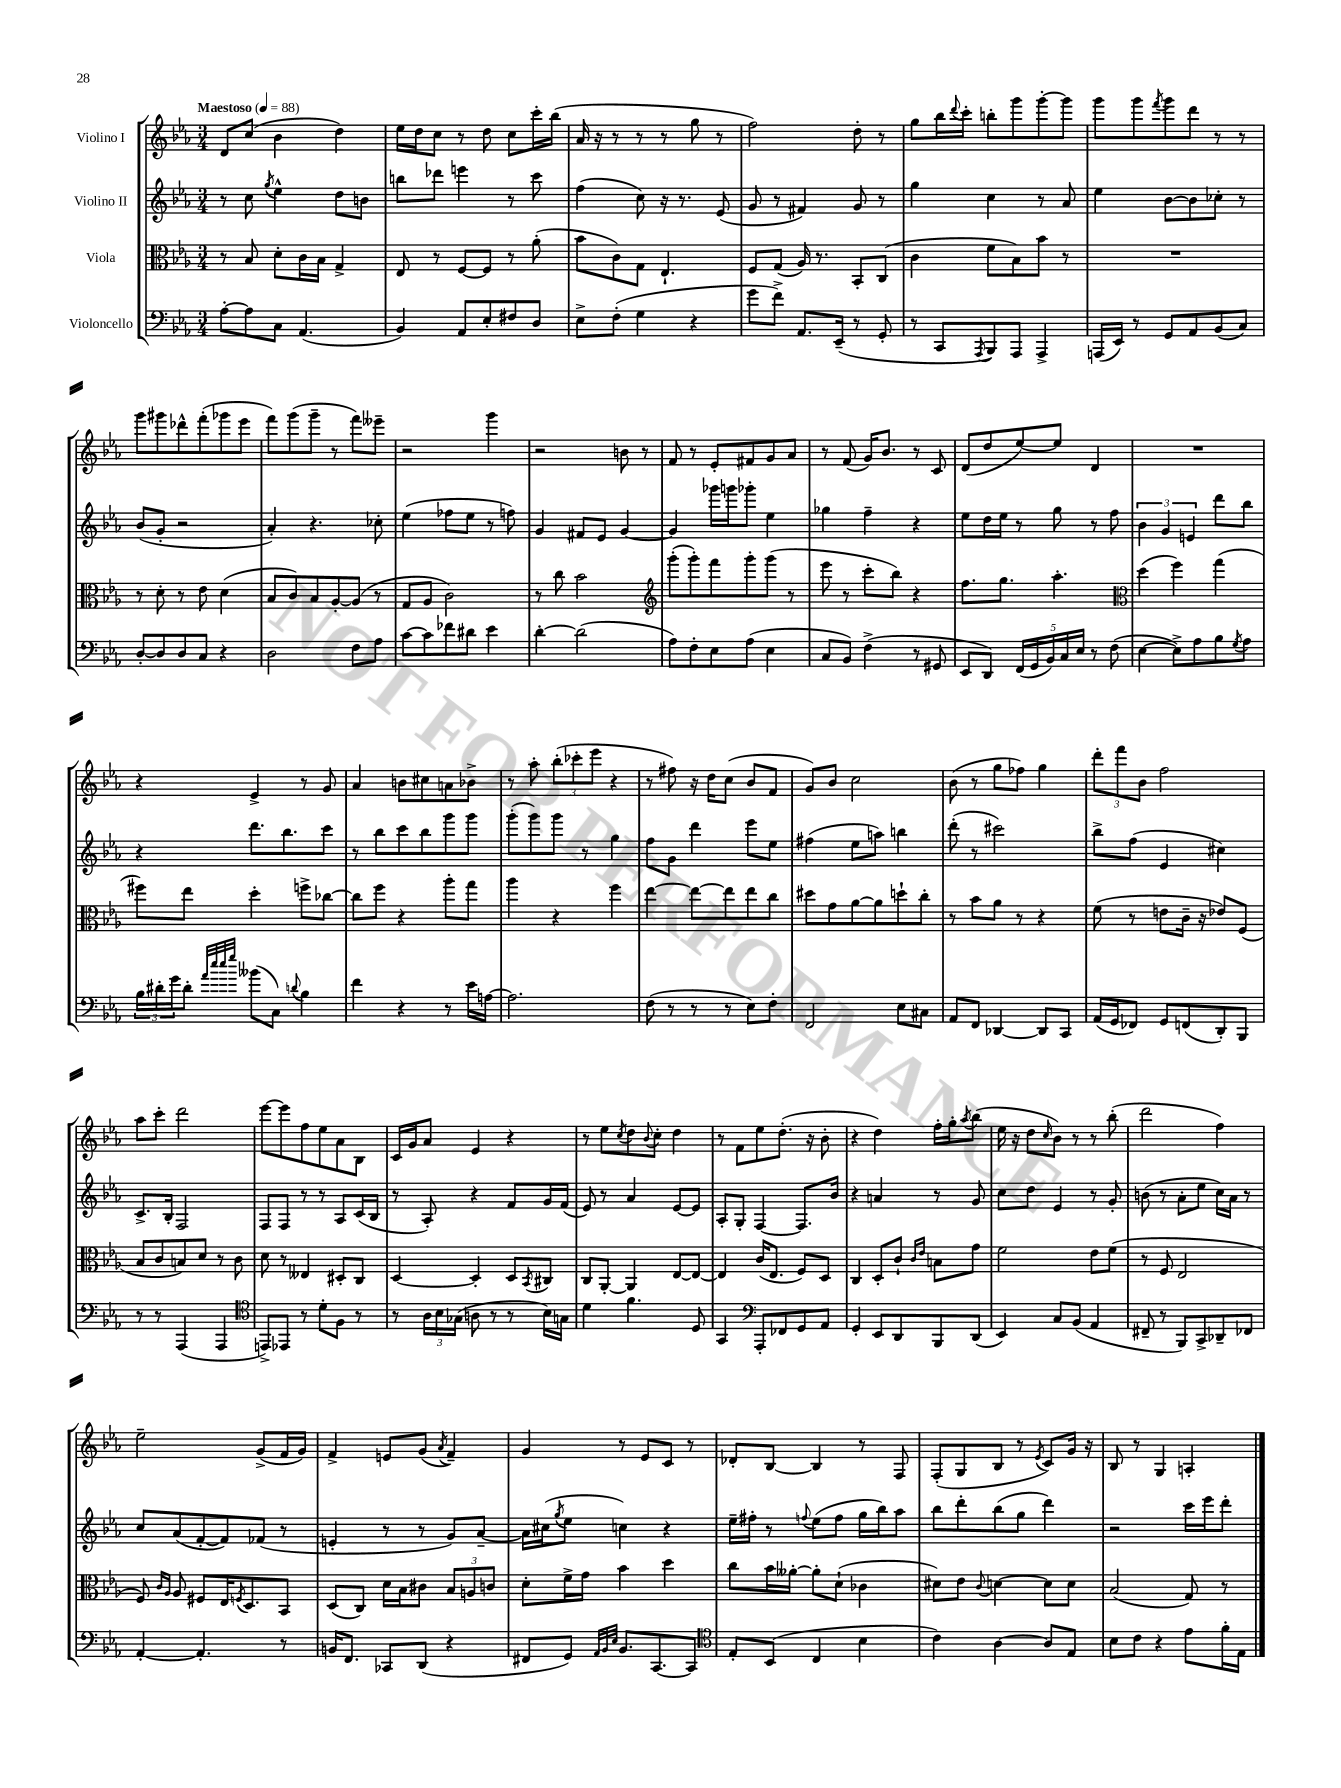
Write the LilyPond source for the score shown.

<<
\new StaffGroup <<
\new Staff = "s0" \with { instrumentName = "Violino I" } {
    \clef treble \key ees \major \numericTimeSignature \time 3/4 \tempo "Maestoso" 4 = 88
    d'8 c''8( bes'4 d''4) |
    ees''16 d''16 c''8 r8 d''8 c''8 c'''16-. bes''16( |
    aes'16 r16 r8 r8 r8 g''8 r8 |
    f''2) d''8-. r8 |
    g''8 bes''16 \appoggiatura { d'''8 } c'''16-. b''8-. g'''8 g'''8~-. g'''8 |
    g'''8 g'''8 \acciaccatura { f'''8 } g'''8 d'''8 r8 r8 |
    g'''8 gis'''8 des'''8-^ f'''8-.( ges'''8 ees'''8 |
    f'''8) g'''8( g'''8-- r8 f'''8) eeses'''8-- |
    r2 g'''4 |
    r2 b'8 r8 |
    f'8 r8 ees'8-. fis'8 g'8 aes'8 |
    r8 f'8( g'16) bes'8. r8 c'8 |
    d'8( d''8 ees''8~) ees''8 d'4 |
    R2. |
    r4 ees'4-> r8 g'8 |
    aes'4 b'8 cis''8 a'8 bes'8-> |
    r8 aes''8-. \tuplet 3/2 { bes''8-.( ces'''8-. ees'''8 } r4 |
    r8 fis''8) r16 d''16 c''8( bes'8 f'8 |
    g'8) bes'8 c''2 |
    bes'8( r8 g''8 fes''8) g''4 |
    \tuplet 3/2 { d'''8-. f'''8 bes'8 } f''2 |
    aes''8 c'''8-. d'''2 |
    ees'''8~ ees'''8 f''8 ees''8 aes'8 bes8 |
    c'16 g'16 aes'8 ees'4 r4 |
    r8 ees''8 \acciaccatura { c''8 } d''8 \appoggiatura { bes'8 } c''8-. d''4 |
    r8 f'8 ees''8 d''8.-.( r16 bes'8-. |
    r4 d''4) f''16-. g''16-. \acciaccatura { aes''8 } bes''8( |
    ees''16 r16 d''8 \grace { c''16 } bes'8) r8 r8 bes''8-.( |
    d'''2 f''4) |
    ees''2-- g'8->( f'16 g'16) |
    f'4-> e'8 g'8( \acciaccatura { aes'8 } f'4--) |
    g'4 r8 ees'8 c'8 r8 |
    des'8-. bes8~ bes4 r8 f8 |
    f8-.( g8 bes8 r8 \acciaccatura { ees'8 } c'8) g'16 r16 |
    bes8 r8 g4 a4-. \bar "|." |
}
\new Staff = "s1" \with { instrumentName = "Violino II" } {
    \clef treble \key ees \major \numericTimeSignature \time 3/4
    r8 c''8 \acciaccatura { g''8 } ees''4-^ d''8 b'8 |
    b''8 des'''8 e'''4 r8 c'''8 |
    f''4( c''8) r16 r8. ees'8( |
    g'8 r8 fis'4) g'8 r8 |
    g''4 c''4 r8 aes'8 |
    ees''4 bes'8~ bes'8 ces''8-. r8 |
    bes'8( g'8-. r2 |
    aes'4-.) r4. ces''8-. |
    ees''4( fes''8 ees''8 r8 f''8) |
    g'4 fis'8 ees'8 g'4~ |
    g'4 ges'''16 g'''16 ges'''8-. ees''4 |
    ges''4 f''4-- r4 |
    ees''8 d''16 ees''16 r8 g''8 r8 f''8 |
    \tuplet 3/2 { bes'4 g'4 e'4 } d'''8 bes''8 |
    r4 d'''8. bes''8. c'''8 |
    r8 bes''8 c'''8 bes''8 g'''8 g'''8 |
    g'''8-.( g'''8) g'''8 r8 g''4 |
    f''8 g'8 d'''4 ees'''8 ees''8 |
    fis''4( ees''8 a''8) b''4 |
    d'''8-.( r8 cis'''2) |
    bes''8-> f''8( ees'4 cis''4) |
    c'8.-> bes16-. f2 |
    f8 f8 r8 r8 aes8 c'16( bes16 |
    r8 aes8-.) r4 f'8 g'16 f'16( |
    ees'8) r8 aes'4 ees'8~ ees'8 |
    aes8-. g8-. f4~ f8. bes'16 |
    r4 a'4 r8 g'8 |
    c''8 d''8 ees'4 r8 g'8-. |
    b'8( r8 aes'8-. ees''8 c''16) aes'16 r8 |
    c''8 aes'8( f'8~-. f'8) fes'8( r8 |
    e'4-. r8 r8 g'8) aes'8~-- |
    aes'16 cis''16( \acciaccatura { g''8 } ees''8 c''4) r4 |
    ees''16-- fis''16-. r8 \appoggiatura { f''8 } ees''8( f''8 g''16 bes''16) aes''8 |
    bes''8 d'''8-. bes''8( g''8 d'''4) |
    r2 c'''16 ees'''16 d'''8-. \bar "|." |
}
\new Staff = "s2" \with { instrumentName = "Viola" } {
    \clef alto \key ees \major \numericTimeSignature \time 3/4
    r8 bes8 d'8-. c'16 bes16 g4-> |
    ees8 r8 f8~ f8 r8 aes'8-.( |
    bes'8 c'8) g8 ees4.-! |
    f8 g8( aes16) r8. bes,8-. c8( |
    c'4 f'8 bes8) bes'8 r8 |
    R2. |
    r8 d'8-. r8 ees'8 d'4( |
    bes8 c'8) bes8 aes8~-. aes8( r8 |
    g8 aes8 c'2) |
    r8 c''8 bes'2 |
    \clef treble g'''8-.( g'''8-.) f'''8 g'''8-. g'''8( r8 |
    ees'''8 r8 c'''8-. bes''8) r4 |
    f''8. g''8. aes''4.-. |
    \clef alto d''4( f''4) g''4( |
    fis''8) ees''8 d''4-. f''8-> ces''8~ |
    ces''8 f''8 r4 aes''8-. g''8 |
    aes''4 r4 f''4 |
    ees''4~ ees''8~ ees''8 ees''8 c''8 |
    dis''8 g'8 aes'8~ aes'8 d''8-! c''8-. |
    r8 bes'8 aes'8 r8 r4 |
    f'8( r8 e'8 c'16-- r16 ees'8) f8( |
    bes8 c'8 b8) d'8 r8 c'8 |
    d'8 r8 eeses4 dis8-. c8 |
    d4~ d4-. d8 \acciaccatura { bes,8 } cis8 |
    c8 aes,8~-. aes,4 ees8~ ees8~ |
    ees4 c'16( ees8. f8) d8 |
    c4 d8-. c'8-! \grace { c'16 ees'16 } b8 g'8 |
    f'2 ees'8 f'8( |
    r8 f8 ees2 |
    f8) \grace { c'16 aes16 } aes8 fis8 ees16 \acciaccatura { f8 } d8. bes,8 |
    d8( c8) d'16 bes16 cis'8 \tuplet 3/2 { bes8 a8 c'8 } |
    d'8-. f'16-> g'16 bes'4 d''4 |
    c''8 bes'16 aeses'16~-. aeses'8-. d'8-!( ces'4 |
    dis'8) ees'8 \appoggiatura { c'8 } d'4~ d'8 d'8 |
    bes2( g8) r8 \bar "|." |
}
\new Staff = "s3" \with { instrumentName = "Violoncello" } {
    \clef bass \key ees \major \numericTimeSignature \time 3/4
    aes8~-. aes8 c8 aes,4.( |
    bes,4) aes,8 ees8-. fis8 d8 |
    ees8-> f8-.( g4 r4 |
    g'8 f'8->) aes,8. ees,16--( r8 g,8-. |
    r8 c,8 \acciaccatura { aes,,8 } bes,,8) aes,,8 aes,,4-> |
    a,,16( ees,16) r8 g,8 aes,8 bes,8( c8) |
    d8~-. d8 d8 c8 r4 |
    d2 f8 aes8 |
    c'8~ c'8 fes'8 dis'8 ees'4 |
    d'4~-. d'2( |
    aes8) f8-. ees8 aes8( ees4 |
    c8 bes,8) f4->( r8 gis,8 |
    ees,8 d,8) \tuplet 5/4 { f,16( g,16 bes,16) c16 ees16 } r8 f8( |
    ees4~ ees8->) aes8 bes8 \acciaccatura { g8 } aes8 |
    \tuplet 3/2 { bes16 dis'16-. g'16 } dis'8-. \grace { aes'32 ees''32 ees''32 g''32 } beses'8( c8) \appoggiatura { d'8 } bes4 |
    f'4 r4 r8 ees'16 a16~ |
    a2. |
    f8( r8 r8 r8 ees8) f8-. |
    f,2 ees8 cis8 |
    aes,8 f,8 des,4~ des,8 c,8 |
    aes,16( g,16 fes,8) g,8 f,8( d,8-.) bes,,8 |
    r8 r8 aes,,4( aes,,4 |
    \clef tenor e,8->) ees,8 r8 d'8-. f8 r8 |
    r8 \tuplet 3/2 { aes16 bes16 ges16( } a8 r8 r8 bes16) g16 |
    d'4 f'4. d8 |
    g,4 \clef bass aes,,8-. fes,8 g,8 aes,8 |
    g,4-. ees,8 d,8 bes,,8 d,8( |
    ees,4) c8 bes,8( aes,4 |
    fis,8-- r8 bes,,8) c,8-> des,8-- fes,8 |
    aes,4~-. aes,4.-. r8 |
    b,16 f,8. ces,8 d,8( r4 |
    fis,8 g,8) \grace { aes,32 bes,32 ees32 } bes,8. c,8.~ c,8 |
    \clef tenor ees8-. bes,8( c4 bes4 |
    c'4) aes4~ aes8 ees8 |
    bes8 c'8 r4 ees'8 f'16-. ees16 \bar "|." |
}
>>
>>
\layout { \context { \Score \remove "Bar_number_engraver" } }
